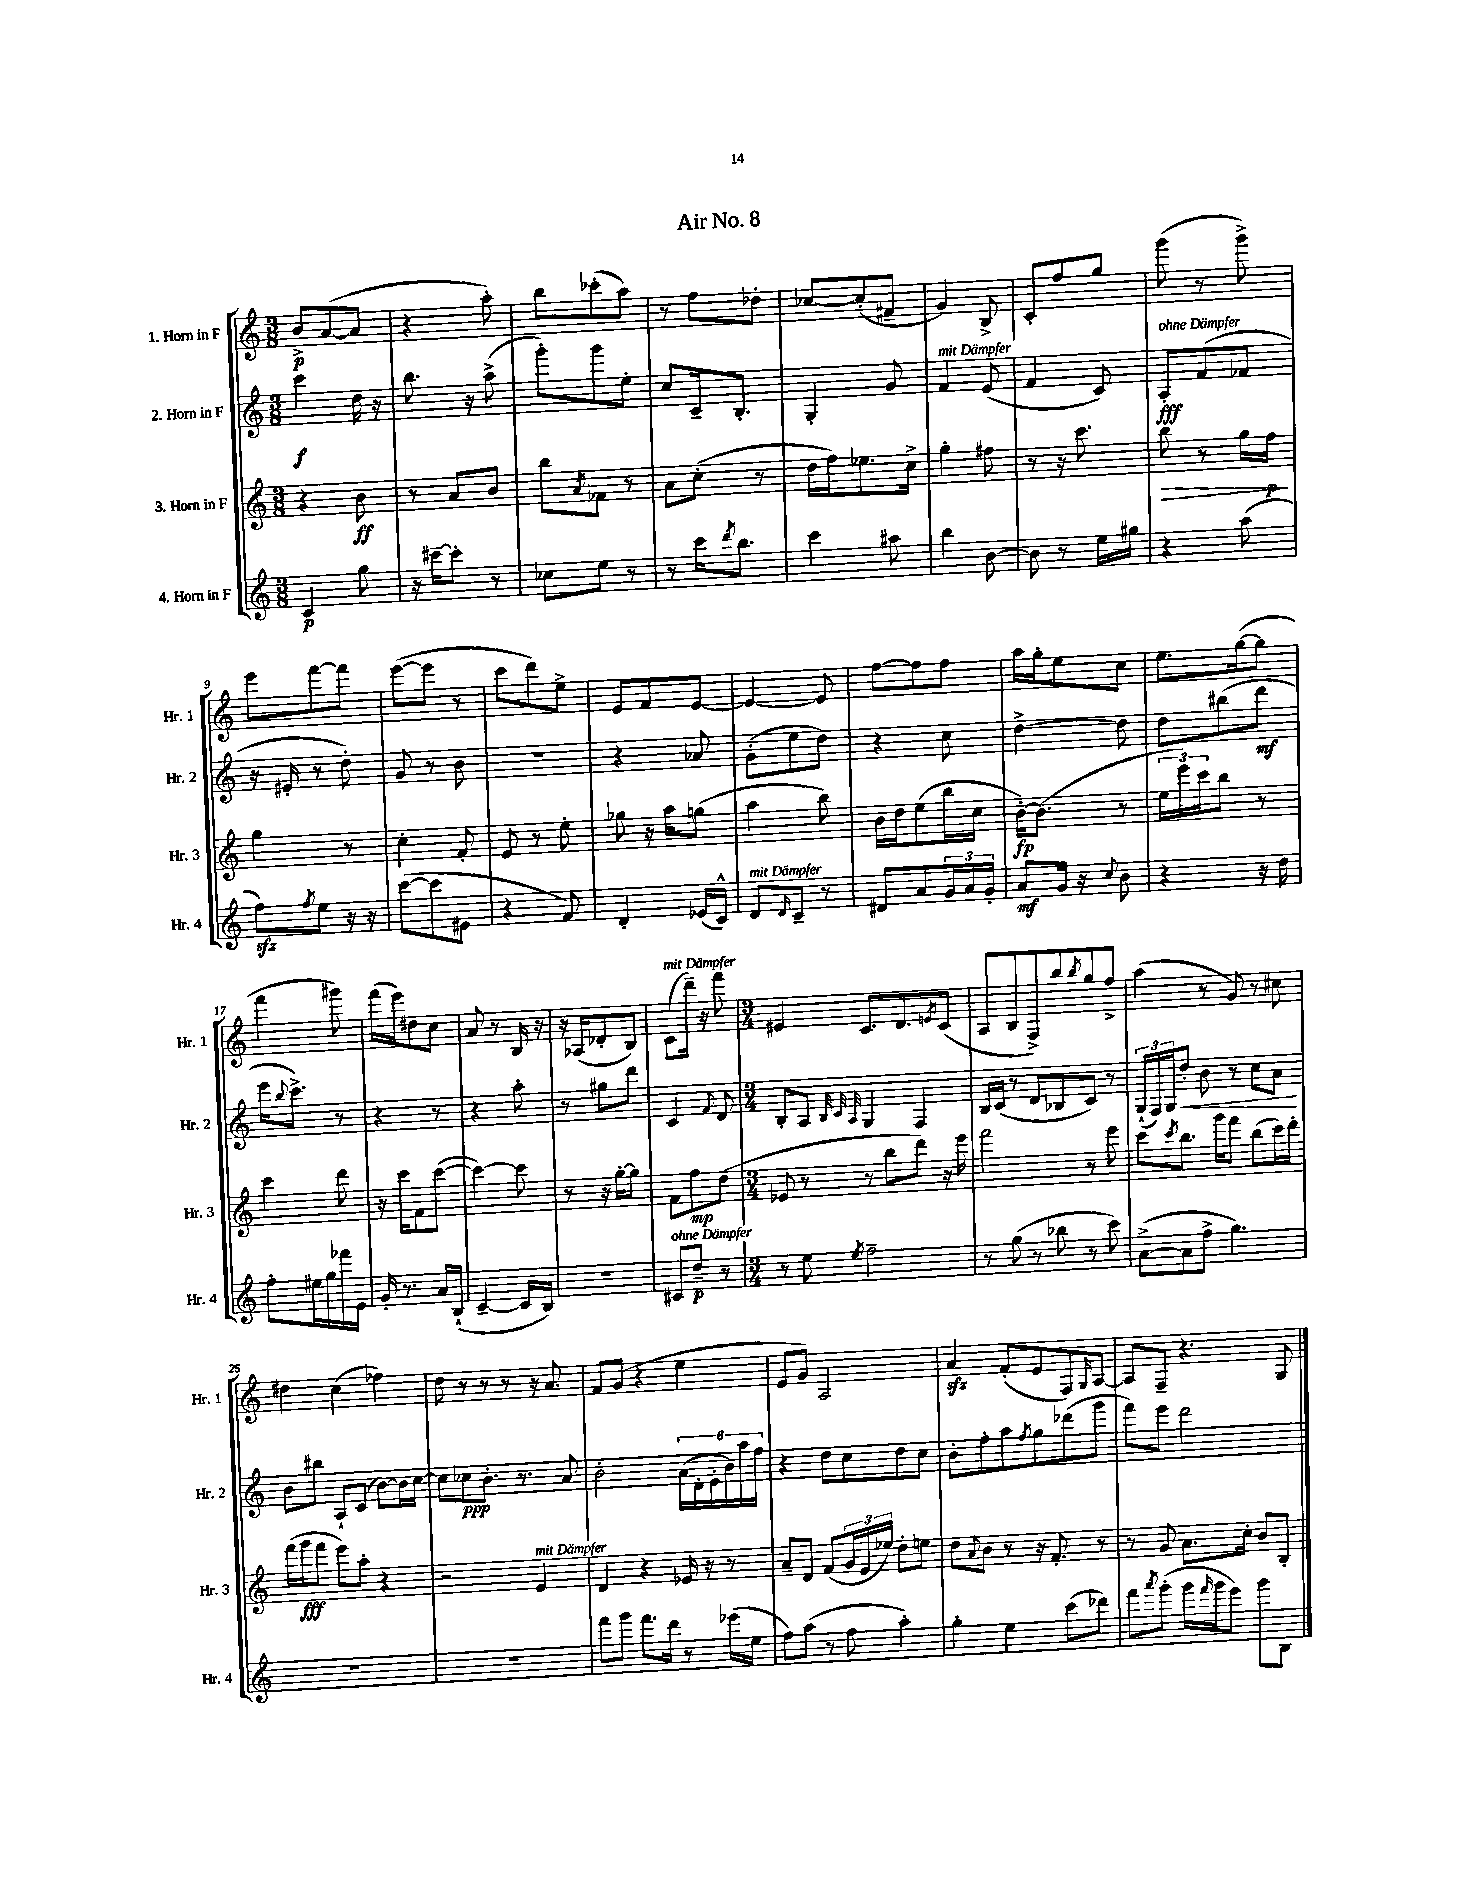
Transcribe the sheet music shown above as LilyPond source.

\header { title = "Air No. 8" }
<<
\new StaffGroup <<
\new Staff = "s0" \with { instrumentName = "1. Horn in F" shortInstrumentName = "Hr. 1" } {
    \clef treble \key c \major \numericTimeSignature \time 3/8
    b'8->\p a'8~( a'8 |
    r4 a''8-.) |
    b''8 ces'''8-.( a''8) |
    r8 f''8 des''8-. |
    ces''8~ ces''8-.( fis'8-- |
    g'4) b8-> |
    c'8-. f''8 g''8 |
    g'''8( r8 g'''8->) |
    e'''8 f'''8~ f'''8 |
    e'''8~( e'''8 r8 |
    c'''8 d'''8) e''8-> |
    e'8 f'8 e'8~ |
    e'4~ e'8 |
    f''8~ f''8 f''8 |
    a''16 g''16-. e''8 c''8 |
    e''8. g''16~( g''8 |
    f'''4 gis'''8) |
    f'''16( e'''16) dis''8 c''8 |
    a'8 r8 b16 r16 |
    r16 aes16( des'8-. b8) |
    c'8^\markup { \italic "mit Dämpfer" }( d'''16--) r16 f'''8 |
    \numericTimeSignature \time 3/4 eis'4 c'8. d'8. \acciaccatura { e'8 } c'8( |
    a8 b8 f8->) b''8 \acciaccatura { b''8 } g''8 f''8-> |
    a''4( r8 g'8) r8 cis''8 |
    dis''4 c''4( fes''4) |
    d''8 r8 r8 r8 r16 a'8. |
    f'8 g'8( r4 e''4 |
    e'8 g'8) a2 |
    a'4\sfz f'8-.( e'8 f8) \grace { g16 } a8~ |
    a8 f8-- r4. g8 \bar "|." |
}
\new Staff = "s1" \with { instrumentName = "2. Horn in F" shortInstrumentName = "Hr. 2" } {
    \clef treble \key c \major \numericTimeSignature \time 3/8
    c'''4\f d''16 r16 |
    b''8. r16 a''8->( |
    g'''8-.) g'''8 e''8-. |
    c''8 c'16-- b8.-. |
    g4-. g'8 |
    f'4^\markup { \italic "mit Dämpfer" } e'8( |
    f'4 c'8) |
    a8-.\fff^\markup { \italic "ohne Dämpfer" } f'8( fes'8 |
    r16 eis'16-. r8 d''8-.) |
    g'8 r8 b'8 |
    R4. |
    r4 aes'8 |
    g'8-.( e''8 d''8) |
    r4 c''8 |
    d''4~-> d''8 |
    d''8 bis''8( d'''8\mf |
    e'''16 \appoggiatura { b''8 } c'''8.->) r8 |
    r4 r8 |
    r4 a''8-. |
    r8 gis''8 d'''8 |
    c'4 \appoggiatura { f'8 } d'8 |
    \numericTimeSignature \time 3/4 b8-. a8 \grace { b32 c'32 a32 } g4 f4 |
    b16 c'16( r8 d'8 bes8 c'8) r8 |
    \tuplet 3/2 { g16-!( f16) g16 } d''8-.\< b'8 r8 c''8 a'8\! |
    b'8 bis''8 a8-! c'8( b'8~) b'16 c''16~ |
    c''8 ces''8\ppp b'8.-. r8. a'8 |
    b'2-. \tuplet 6/4 { a'16( d'16-. e'16-. b'16) a''16 f''16 } |
    r4 d''8 c''8 d''8 c''8 |
    b'8-. f''8-. a''8 \acciaccatura { f''8 } g''8 des'''8( g'''8 |
    f'''8) e'''8 d'''2 \bar "|." |
}
\new Staff = "s2" \with { instrumentName = "3. Horn in F" shortInstrumentName = "Hr. 3" } {
    \clef treble \key c \major \numericTimeSignature \time 3/8
    r4 b'8\ff |
    r8 a'8 b'8 |
    b''8 \acciaccatura { a'8 } fes'8 r8 |
    a'8 c''8-.( r8 |
    d''16 f''16) ees''8. c''16-> |
    g''4-. fis''8 |
    r8 r16 c'''8. |
    b''8\> r8 g''16 f''16\p\! |
    g''4 r8 |
    c''4-. f'8-. |
    e'8 r8 e''8-. |
    ges''8 r16 a''16 g''8( |
    a''4 b''8) |
    b'16 d''16 e''8( b''16 c''16 |
    b'16~-.\fp) b'8.( r8 |
    \tuplet 3/2 { e''16 e'''16) c'''16 } b''8 r8 |
    c'''4 d'''8 |
    r16 c'''16 f'8 c'''8~( |
    c'''4~) c'''8 |
    r8 r16 g''16~-. g''8 |
    f'8 f''8\mp d''8( |
    \numericTimeSignature \time 3/4 ees'8 r8 r8 b''8 d'''8) r16 e'''16 |
    f'''2 r8 e'''8 |
    c'''8 \acciaccatura { c'''8 } b''8. g'''16 f'''8 b''8( c'''16) d'''16-. |
    f'''16( g'''16\fff f'''8 e'''8) a''8-. r4 |
    r2 e'4^\markup { \italic "mit Dämpfer" } |
    d'4 r4 ees'16 r16 r8 |
    a'8-- d'8 f'8( \tuplet 3/2 { g'16 e'16 ees''16) } d''8-. e''8 |
    d''8 \appoggiatura { a'8 } b'8 r8 r16 f'8.-. r8 |
    r8 g'8 a'8. c''16-. b'8 b8-. \bar "|." |
}
\new Staff = "s3" \with { instrumentName = "4. Horn in F" shortInstrumentName = "Hr. 4" } {
    \clef treble \key c \major \numericTimeSignature \time 3/8
    c'4\p g''8 |
    r16 cis'''16~-- cis'''8-. r8 |
    ces''8 e''8 r8 |
    r8 c'''16 \acciaccatura { d'''8 } b''8. |
    c'''4 ais''8 |
    b''4 b'8~ |
    b'8 r8 e''16 gis''16 |
    r4 a''8( |
    f''8\sfz) \acciaccatura { f''8 } e''8 r16 r16 |
    c'''8~( c'''8 eis'8 |
    r4 f'8) |
    d'4-. ees'16( c'16-^) |
    d'8^\markup { \italic "mit Dämpfer" } \grace { d'16 } c'8-- r8 |
    dis'8 a'8 \tuplet 3/2 { g'16 a'16 g'16-. } |
    a'8\mf g'16 r16 \appoggiatura { c''8 } b'8 |
    r4 r16 d''16 |
    f''8-. eis''16 g''16 fes'''16 e'16 |
    g'16-. r8. a'16 b16-!( |
    c'4~-- c'16 b16) |
    R4. |
    cis'8^\markup { \italic "ohne Dämpfer" } d''8--\p r8 |
    \numericTimeSignature \time 3/4 r8 e''8 \acciaccatura { e''8 } f''2-- |
    r8 g''8( r8 bes''8 r8 c'''8) |
    a'8~->( a'8 f''8-> g''4.) |
    R2. |
    R2. |
    f'''8 g'''8 f'''8. d'''16 r8 ees'''16( e''16 |
    f''8) a''8( r8 f''8 a''4-.) |
    g''4-. e''4 c'''8( des'''8) |
    f'''8 \acciaccatura { a'''8 } g'''8-.( g'''16 \grace { f'''16 } g'''16 e'''8) g'''8 b8 \bar "|." |
}
>>
>>
